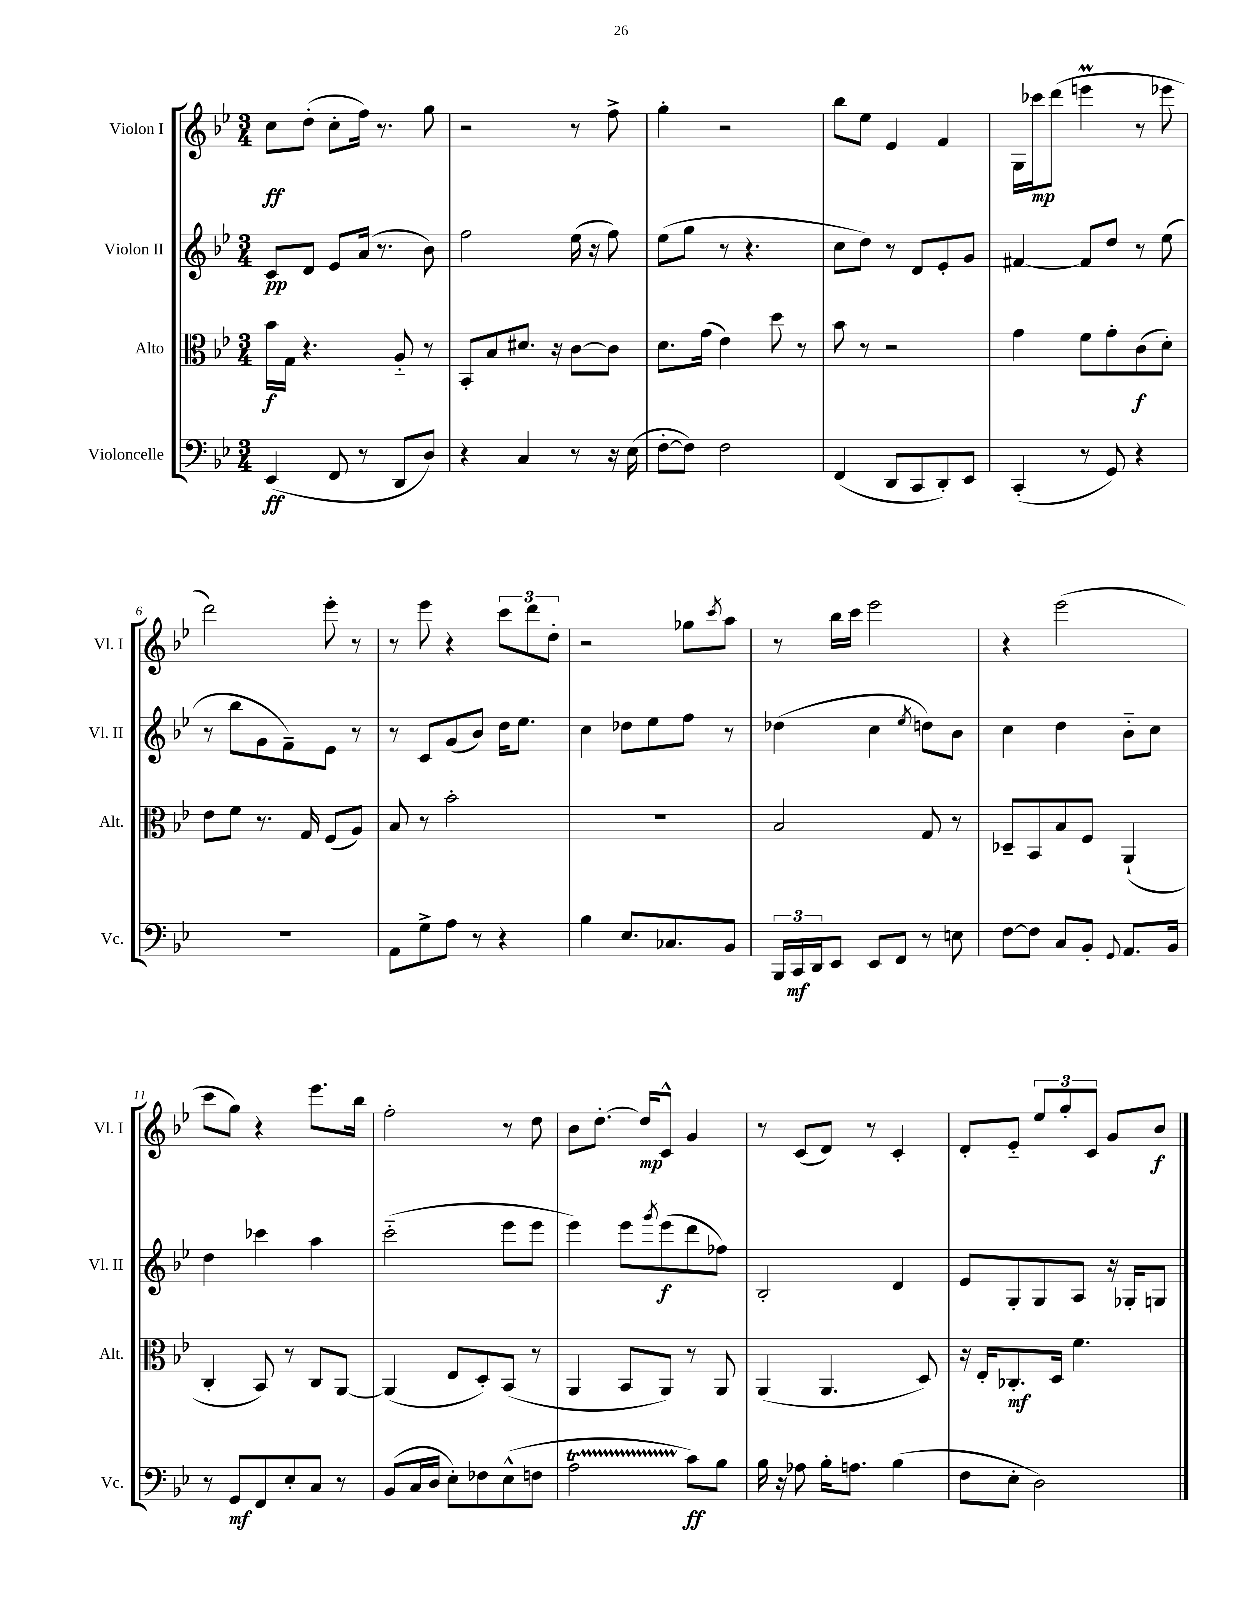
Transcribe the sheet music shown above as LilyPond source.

<<
\new StaffGroup <<
\new Staff = "s0" \with { instrumentName = "Violon I" shortInstrumentName = "Vl. I" } {
    \clef treble \key bes \major \numericTimeSignature \time 3/4
    c''8\ff d''8-.( c''8-. f''16) r8. g''8 |
    r2 r8 f''8-> |
    g''4-. r2 |
    bes''8 ees''8 ees'4 f'4 |
    g16 ces'''16\mp d'''8( e'''4\prall r8 ees'''8 |
    d'''2) ees'''8-. r8 |
    r8 ees'''8 r4 \tuplet 3/2 { c'''8 d'''8 d''8-. } |
    r2 ges''8 \acciaccatura { c'''8 } a''8 |
    r8 bes''16 c'''16 ees'''2 |
    r4 ees'''2( |
    c'''8 g''8) r4 ees'''8. bes''16 |
    f''2-. r8 d''8 |
    bes'8 d''8.~-. d''16\mp c'8-^ g'4 |
    r8 c'8( d'8) r8 c'4-. |
    d'8-. ees'8-_ \tuplet 3/2 { ees''8 g''8-. c'8 } g'8 bes'8\f \bar "|." |
}
\new Staff = "s1" \with { instrumentName = "Violon II" shortInstrumentName = "Vl. II" } {
    \clef treble \key bes \major \numericTimeSignature \time 3/4
    c'8\pp d'8 ees'8 a'16( r8. bes'8) |
    f''2 ees''16( r16 f''8) |
    ees''8( g''8 r8 r4. |
    c''8 d''8) r8 d'8 ees'8-. g'8 |
    fis'4~ fis'8 d''8 r8 ees''8( |
    r8 bes''8 g'8 f'8--) ees'8 r8 |
    r8 c'8 g'8( bes'8) d''16 ees''8. |
    c''4 des''8 ees''8 f''8 r8 |
    des''4( c''4 \acciaccatura { ees''8 } d''8) bes'8 |
    c''4 d''4 bes'8-_ c''8 |
    d''4 ces'''4 a''4 |
    c'''2-_( ees'''8 ees'''8 |
    ees'''4) ees'''8 \acciaccatura { g'''8 } ees'''8\f( d'''8 fes''8) |
    bes2-. d'4 |
    ees'8 g8-. g8 a8 r16 ges16-. g8 \bar "|." |
}
\new Staff = "s2" \with { instrumentName = "Alto" shortInstrumentName = "Alt." } {
    \clef alto \key bes \major \numericTimeSignature \time 3/4
    bes'16\f g16 r4. a8-_ r8 |
    bes,8-. bes8 dis'8. r16 c'8~ c'8 |
    d'8. g'16( ees'4) d''8 r8 |
    bes'8 r8 r2 |
    g'4 f'8 g'8-. c'8\f( d'8-.) |
    ees'8 f'8 r8. g16 f8( a8) |
    bes8 r8 bes'2-. |
    R2. |
    bes2 g8 r8 |
    des8-- bes,8 bes8 f8 a,4-!( |
    c4-. bes,8) r8 c8 a,8~ |
    a,4( ees8 d8-.) bes,8( r8 |
    a,4 bes,8 a,8) r8 a,8 |
    a,4( a,4. d8) |
    r16 ees16-. ces8.-.\mf d16 f'4. \bar "|." |
}
\new Staff = "s3" \with { instrumentName = "Violoncelle" shortInstrumentName = "Vc." } {
    \clef bass \key bes \major \numericTimeSignature \time 3/4
    ees,4\ff( f,8 r8 d,8 d8) |
    r4 c4 r8 r16 ees16( |
    f8~-. f8) f2 |
    f,4( d,8 c,8 d,8-.) ees,8 |
    c,4-.( r8 g,8) r4 |
    R2. |
    a,8 g8-> a8 r8 r4 |
    bes4 ees8. ces8. bes,8 |
    \tuplet 3/2 { bes,,16 c,16\mf d,16 } ees,8 ees,8 f,8 r8 e8 |
    f8~ f8 c8 bes,8-. \appoggiatura { g,8 } a,8. bes,16 |
    r8 g,8\mf f,8 ees8-. c8 r8 |
    bes,8( c16 d16 ees8-.) fes8 ees8-^( f8 |
    a2\startTrillSpan c'8\stopTrillSpan\ff) bes8 |
    bes16 r16 aes8 bes16-. a8. bes4( |
    f8 ees8-. d2) \bar "|." |
}
>>
>>
